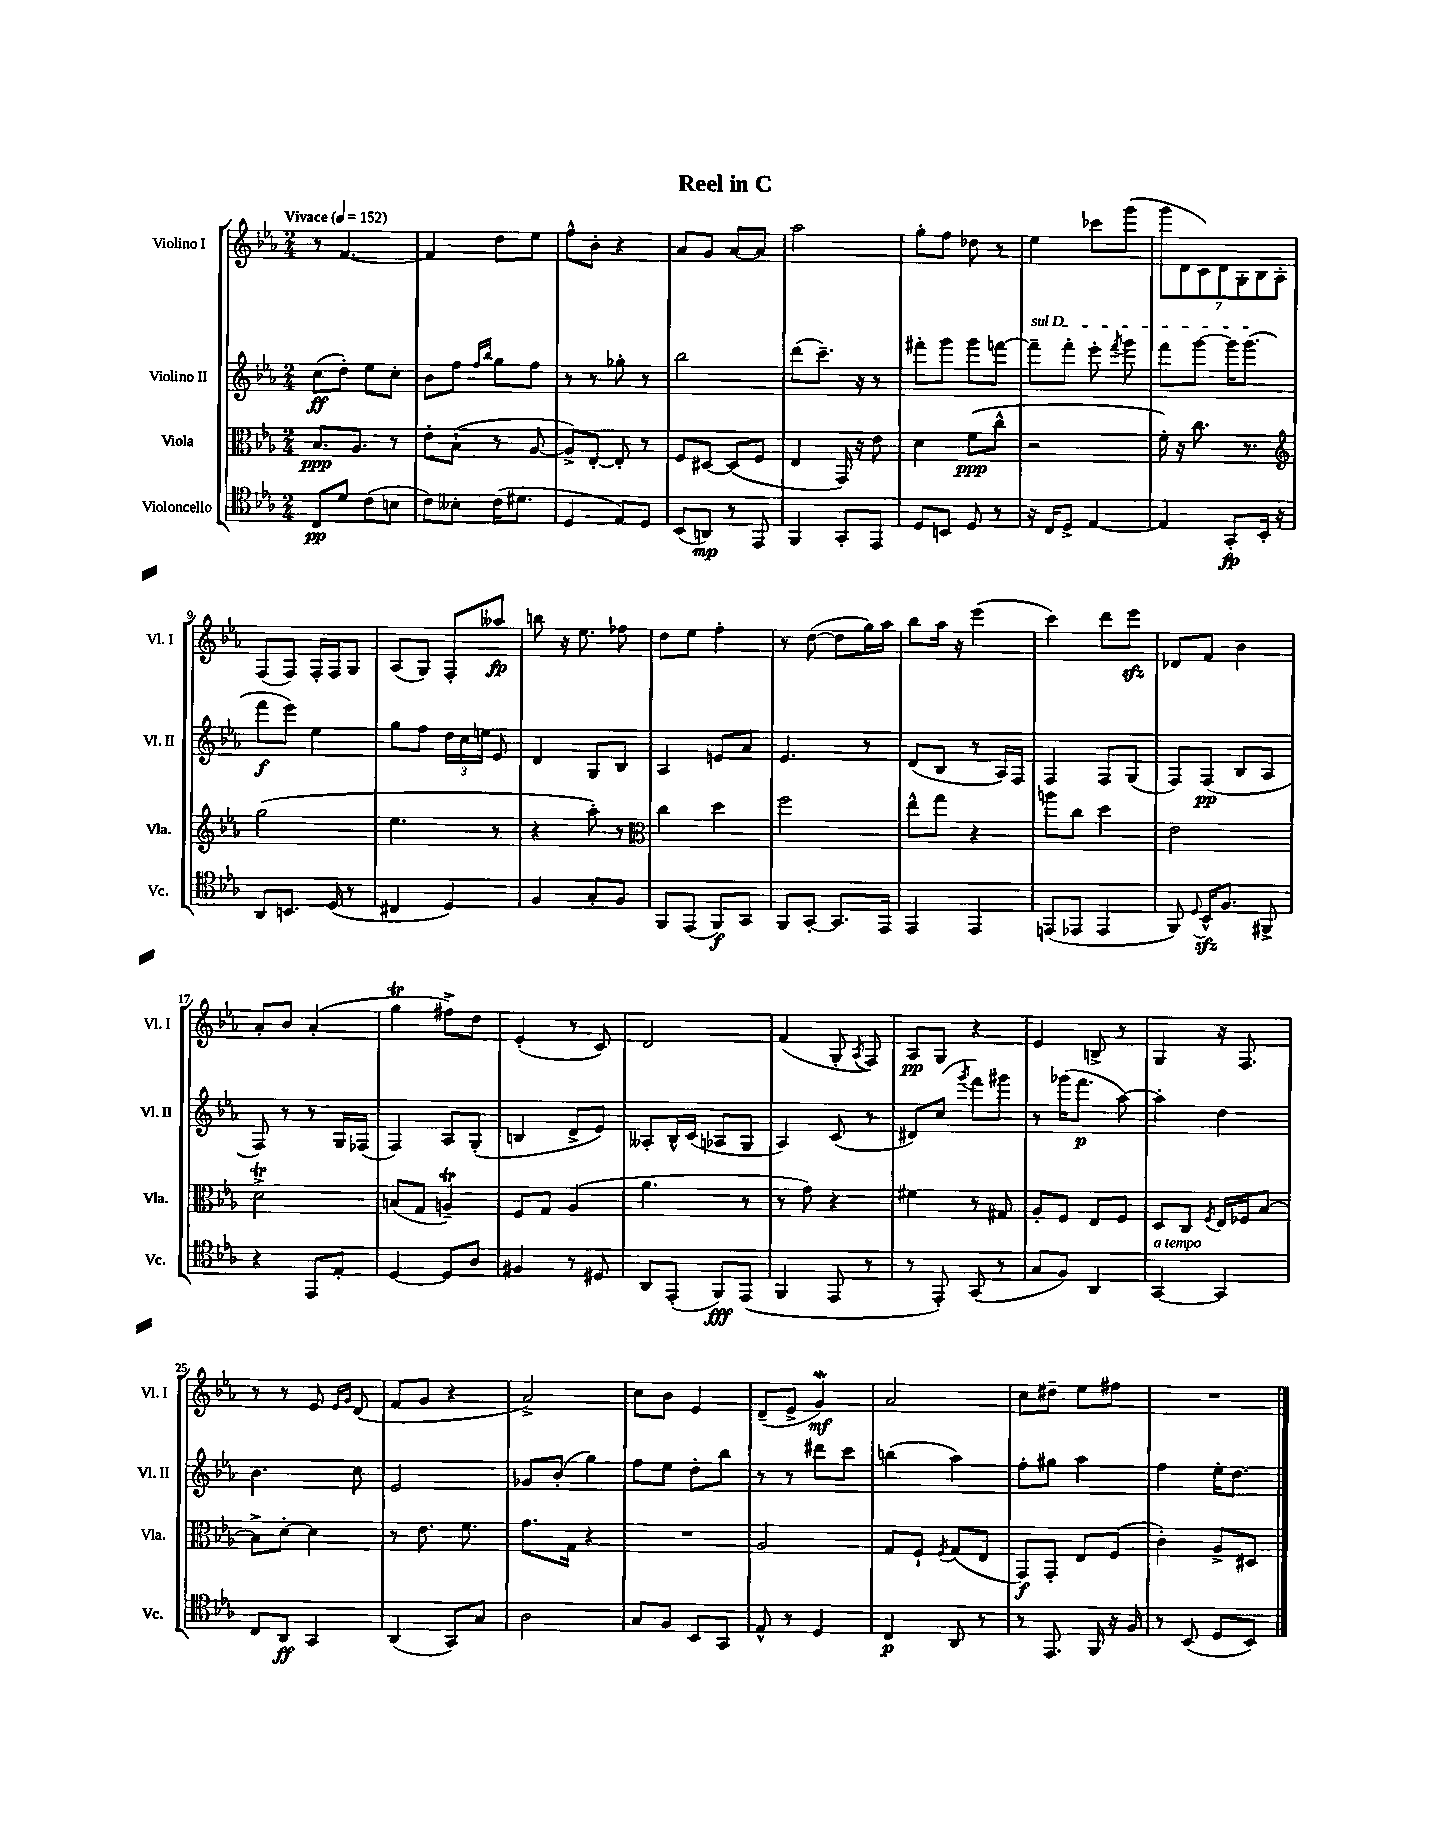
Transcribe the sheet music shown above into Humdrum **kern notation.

**kern	**dynam	**kern	**dynam	**kern	**dynam	**kern	**dynam
*part4	*part4	*part3	*part3	*part2	*part2	*part1	*part1
*staff4	*staff4	*staff3	*staff3	*staff2	*staff2	*staff1	*staff1
*I"Violoncello	*	*I"Viola	*	*I"Violino II	*	*I"Violino I	*
*I'Vc.	*	*I'Vla.	*	*I'Vl. II	*	*I'Vl. I	*
*clefC4	*	*clefC3	*	*clefG2	*	*clefG2	*
*k[b-e-a-]	*	*k[b-e-a-]	*	*k[b-e-a-]	*	*k[b-e-a-]	*
*M2/4	*	*M2/4	*	*M2/4	*	*M2/4	*
*MM152	*	*MM152	*	*MM152	*	*MM152	*
=1	=1	=1	=1	=1	=1	=1	=1
!	!	!	!	!	!	!LO:TX:a:B:t=Vivace	!
8C/L	pp	8.B-/L	ppp	(8cc\L	ff	8r	.
8d/J	.	.	.	8dd'\J)	.	[4.f/	.
.	.	8.A-/J	.	.	.	.	.
(8c\L	.	.	.	8ee-\L	.	.	.
8Bn\J	.	8r	.	8cc'\J	.	.	.
=2	=2	=2	=2	=2	=2	=2	=2
8c\L)	.	8e-'\L	.	8b-\L	.	4f/]	.
8B--X'\J	.	(8B-`\J	.	8ff\J	.	.	.
.	.	.	.	16qqff/LL	.	.	.
.	.	.	.	16qqbb-/JJ	.	.	.
(16c\KL	.	8r	.	8gg\L	.	8dd\L	.
8.d#X\J	.	.	.	.	.	.	.
.	.	[8A-/	.	8ff\J	.	8ee-\J	.
=3	=3	=3	=3	=3	=3	=3	=3
4D/	.	8A-^/L])	.	8r	.	8ff^^\L	.
.	.	[8E-'/J	.	8r	.	8b-'\J	.
8E-/L)	.	8E-'/]	.	8gg-X'\	.	4r	.
8D/J	.	8r	.	8r	.	.	.
=4	=4	=4	=4	=4	=4	=4	=4
(8BB-/L	.	8F/L	.	2bb-\	.	8a-/L	.
8AAn/J)	mp	[8D#X/J	.	.	.	8g/J	.
8r	.	(8D#/L]	.	.	.	[8a-/L	.
8EE-/	.	8F/J	.	.	.	8a-/J]	.
=5	=5	=5	=5	=5	=5	=5	=5
4FF/	.	4E-/	.	(8ddd\L	.	2aa-\	.
.	.	.	.	8.ccc~\J)	.	.	.
8GG'/L	.	16GG/)	.	.	.	.	.
.	.	16r	.	16r	.	.	.
8EE-/J	.	8e-\	.	8r	.	.	.
=6	=6	=6	=6	=6	=6	=6	=6
8D/L	.	4d\	.	8fff#X'\L	.	8gg'\L	.
8BBn/J	.	.	.	8ggg\J	.	8ff\J	.
8D/	.	(8f\L	ppp	8ggg\L	.	8dd-X\	.
8r	.	8cc^^\J	.	[8fffn\J	.	8r	.
=7	=7	=7	=7	=7	=7	=7	=7
!	!	!	!	!LO:TX:a:i:t=sul D	!	!	!
16r	.	2r	.	8fff~\L]	.	4ee-\	.
16C/KL	.	.	.	.	.	.	.
8D^/J	.	.	.	8fff'\J	.	.	.
[4E-/	.	.	.	8eee-'\	.	8ccc-X\L	.
.	.	.	.	8qfff/	.	.	.
.	.	.	.	8ggg\	.	(8ggg\J	.
=8	=8	=8	=8	=8	=8	=8	=8
4E-/]	.	16f'\)	.	8fff\L	.	14ggg\L	.
.	.	16r	.	.	.	.	.
.	.	.	.	.	.	14d\	.
.	.	8.cc\	.	[8ggg\J	.	.	.
.	.	.	.	.	.	14c\)	.
.	.	.	.	.	.	14d\	.
8GG'/L	fp	.	.	16ggg\KL]	.	.	.
.	.	.	.	.	.	14G'\	.
.	.	8.r	.	(8.ggg\J	.	.	.
.	.	.	.	.	.	14B-\	.
16BB-'/Jk	.	.	.	.	.	.	.
.	.	.	.	.	.	14A-'\J	.
16r	.	.	.	.	.	.	.
!!LO:LB:g=z
=9	=9	=9	=9	=9	=9	=9	=9
*	*	*clefG2	*	*	*	*	*
8AA-/L	.	(2gg\	.	8fff\L	f	(8F/L	.
8.BBn/J	.	.	.	8eee-\J)	.	8F/J)	.
.	.	.	.	4ee-\	.	16F'/LL	.
(16D/	.	.	.	.	.	16F/J	.
8r	.	.	.	.	.	8G/J	.
=10	=10	=10	=10	=10	=10	=10	=10
4C#X/	.	4.ee-\	.	8gg\L	.	(8A-/L	.
.	.	.	.	8ff\J	.	8G/J)	.
4D/)	.	.	.	24dd\LL	.	8F'/L	.
.	.	.	.	24cc\	.	.	.
.	.	.	.	24een\JJ	.	.	.
.	.	8r	.	8e-/	.	8aa--X/J	fp
=11	=11	=11	=11	=11	=11	=11	=11
4F/	.	4r	.	4d/	.	8bbn\	.
.	.	.	.	.	.	16r	.
.	.	.	.	.	.	8.ee-\	.
8G'/L	.	8aa-'\)	.	8G/L	.	.	.
8F/J	.	8r	.	8B-/J	.	8ff-X\	.
=12	=12	=12	=12	=12	=12	=12	=12
*	*	*clefC3	*	*	*	*	*
8FF/L	.	4cc\	.	4A-/	.	8dd\L	.
(8EE-/J	.	.	.	.	.	8ee-\J	.
8FF/L)	f	4dd\	.	8en/L	.	4ff'\	.
8GG/J	.	.	.	8a-/J	.	.	.
=13	=13	=13	=13	=13	=13	=13	=13
8FF/L	.	2ff\	.	4.e-/	.	8r	.
[8GG'/J	.	.	.	.	.	([8dd\	.
8.GG/L]	.	.	.	.	.	8dd\L]	.
.	.	.	.	8r	.	16gg\L)	.
16EE-/Jk	.	.	.	.	.	16aa-\JJ	.
=14	=14	=14	=14	=14	=14	=14	=14
4EE-/	.	8ee-^^\L	.	(8d/L	.	8bb-\L	.
.	.	8gg\J	.	8B-/J	.	16aa-\Jk	.
.	.	.	.	.	.	16r	.
4EE-/	.	4r	.	8r	.	(4eee-\	.
.	.	.	.	16A-/LL)	.	.	.
.	.	.	.	16F/JJ	.	.	.
=15	=15	=15	=15	=15	=15	=15	=15
(8EEn/L	.	8aan\L	.	4F/	.	4ccc\)	.
8EE-X/J	.	8cc\J	.	.	.	.	.
4EE-/	.	4dd\	.	8F/L	.	8ddd\L	.
.	.	.	.	(8G/J	.	8eee-zz\J	.
=16	=16	=16	=16	=16	=16	=16	=16
8FF/)	.	2e-\	.	8F/L)	.	8d-X/L	.
8qqD/	.	.	.	.	.	.	.
16BB-zz^^/KL	.	.	.	(8F/J	pp	8f/J	.
8.F/J	.	.	.	.	.	.	.
.	.	.	.	8B-/L	.	4b-\	.
8FF#X^/	.	.	.	8A-/J	.	.	.
!!LO:LB:g=z
=17	=17	=17	=17	=17	=17	=17	=17
4r	.	2dt^\	.	8F/)	.	8a-'/L	.
.	.	.	.	8r	.	8b-/J	.
8EE-/L	.	.	.	8r	.	(4a-'/	.
8E-'/J	.	.	.	16G/LL	.	.	.
.	.	.	.	(16F-X/JJ	.	.	.
=18	=18	=18	=18	=18	=18	=18	=18
[4D/	.	(8Bn/L	.	4F/)	.	4ggt\	.
.	.	8G/J	.	.	.	.	.
8D/L]	.	4Ant~/)	.	8A-/L	.	8ff#X^\L)	.
8A-/J	.	.	.	(8G'/J	.	8dd\J	.
=19	=19	=19	=19	=19	=19	=19	=19
4F#X/	.	8F/L	.	4Bn/	.	(4e-'/	.
.	.	8G/J	.	.	.	.	.
8r	.	(4A-/	.	8d^/L	.	8r	.
8D#X/	.	.	.	8e-/J)	.	8c/)	.
=20	=20	=20	=20	=20	=20	=20	=20
8AA-/L	.	4.a-\	.	8A--X'/L	.	2d/	.
(8EE-'/J	.	.	.	16B-^^/L	.	.	.
.	.	.	.	(16c/JJ	.	.	.
8FF/L)	fff	.	.	8A-X/L	.	.	.
(8EE-/J	.	8r	.	8G/J	.	.	.
=21	=21	=21	=21	=21	=21	=21	=21
4FF/	.	8r	.	4A-/)	.	(4f/	.
.	.	8g\)	.	.	.	.	.
8EE-/	.	4r	.	(8c/	.	8G'/	.
.	.	.	.	.	.	8qA-/	.
8r	.	.	.	8r	.	8F/)	.
=22	=22	=22	=22	=22	=22	=22	=22
8r	.	4f#X\	.	8d#X/L)	.	8A-/L	pp
8EE-'/)	.	.	.	(8cc/J	.	8G/J	.
.	.	.	.	8qggg/	.	.	.
(8GG/	.	8r	.	8fff\L)	.	4r	.
8r	.	8G#X/	.	8ggg#X\J	.	.	.
=23	=23	=23	=23	=23	=23	=23	=23
8G/L	.	8A-'/L	.	8r	.	4e-/	.
8F/J)	.	8F/J	.	(16ggg-X\KL	.	.	.
.	.	.	.	8.fff\J	p	.	.
4AA-/	.	8E-/L	.	.	.	8Bn^/	.
.	.	8F/J	.	[8aa-\)	.	8r	.
=24	=24	=24	=24	=24	=24	=24	=24
!LO:TX:a:i:t=a tempo	!	!	!	!	!	!	!
[4GG/	.	8D/L	.	4aa-'\]	.	4G/	.
.	.	8C/J	.	.	.	.	.
.	.	8qF/	.	.	.	.	.
4GG/]	.	16E-/LL	.	4dd\	.	16r	.
.	.	16F-X/J	.	.	.	8.F/	.
.	.	[8B-/J	.	.	.	.	.
!!LO:LB:g=z
=25	=25	=25	=25	=25	=25	=25	=25
8C/L	.	8B-^\L]	.	4.b-\	.	8r	.
8AA-/J	ff	[8d'\J	.	.	.	8r	.
4GG/	.	4d\]	.	.	.	8e-/	.
.	.	.	.	.	.	16qqe-/LL	.
.	.	.	.	.	.	16qqg/JJ	.
.	.	.	.	8cc\	.	(8d/	.
=26	=26	=26	=26	=26	=26	=26	=26
(4AA-/	.	8r	.	2e-/	.	8f/L	.
.	.	8.e-\	.	.	.	8g/J	.
8GG/L)	.	.	.	.	.	4r	.
.	.	8.f\	.	.	.	.	.
8G/J	.	.	.	.	.	.	.
=27	=27	=27	=27	=27	=27	=27	=27
2A-\	.	8.g\L	.	8g-X/L	.	2a-^/)	.
.	.	.	.	(8b-'/J	.	.	.
.	.	16G\Jk	.	.	.	.	.
.	.	4r	.	4gg\)	.	.	.
=28	=28	=28	=28	=28	=28	=28	=28
8G/L	.	2r	.	8ff\L	.	8cc\L	.
8F/J	.	.	.	8ee-\J	.	8b-\J	.
8BB-/L	.	.	.	8dd'\L	.	4e-/	.
8GG/J	.	.	.	8bb-\J	.	.	.
=29	=29	=29	=29	=29	=29	=29	=29
8E-^^/	.	2A-/	.	8r	.	(8d~/L	.
8r	.	.	.	8r	.	8e-^/J	.
4D/	.	.	.	8ddd#X\L	.	4gW/)	mf
.	.	.	.	8ccc\J	.	.	.
=30	=30	=30	=30	=30	=30	=30	=30
4C/	p	8G/L	.	(4bbn\	.	2a-/	.
.	.	8F`/J	.	.	.	.	.
.	.	8qF/	.	.	.	.	.
8AA-/	.	(8G/L	.	4aa-\)	.	.	.
8r	.	8E-/J	.	.	.	.	.
=31	=31	=31	=31	=31	=31	=31	=31
8r	.	8GG/L)	f	8ff'\L	.	8cc\L	.
8.EE-/	.	8GG'/J	.	8gg#X\J	.	8dd#X~\J	.
.	.	8E-/L	.	4aa-\	.	8ee-\L	.
16FF/	.	.	.	.	.	.	.
16r	.	(8F/J	.	.	.	8ff#X\J	.
16F/	.	.	.	.	.	.	.
=32	=32	=32	=32	=32	=32	=32	=32
8r	.	4c'\)	.	4ff\	.	2r	.
(8BB-/	.	.	.	.	.	.	.
8D/L	.	8A-^/L	.	16ee-'\KL	.	.	.
.	.	.	.	8.dd\J	.	.	.
8BB-/J)	.	8D#X/J	.	.	.	.	.
==	==	==	==	==	==	==	==
*-	*-	*-	*-	*-	*-	*-	*-
